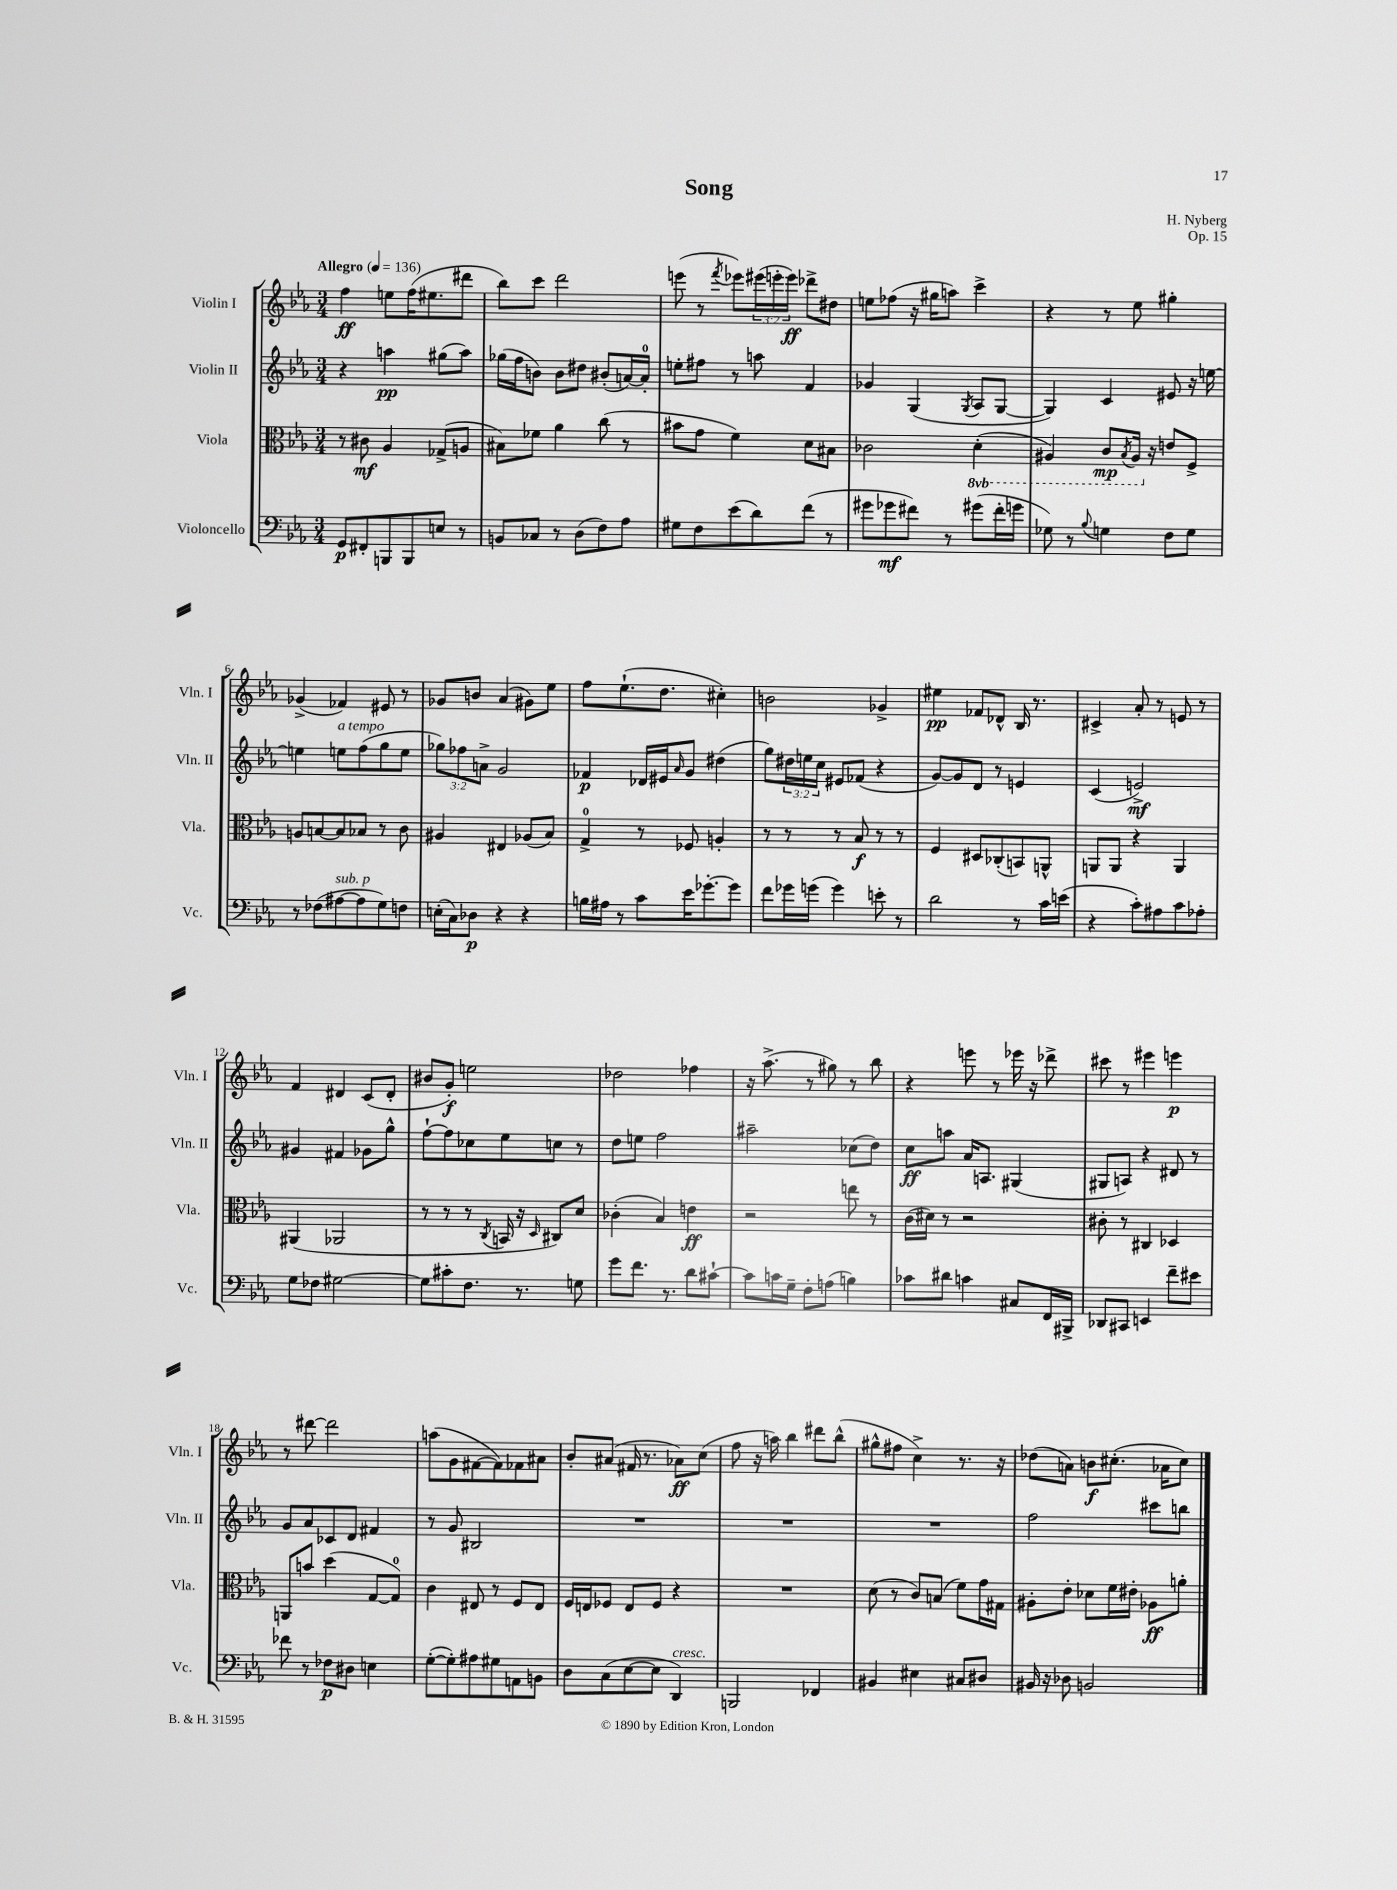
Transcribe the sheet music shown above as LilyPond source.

\header { title = "Song" composer = "H. Nyberg" opus = "Op. 15" }
<<
\new StaffGroup <<
\new Staff = "s0" \with { instrumentName = "Violin I" shortInstrumentName = "Vln. I" } {
    \clef treble \key ees \major \numericTimeSignature \time 3/4 \override Staff.TupletNumber.text = #tuplet-number::calc-fraction-text \tempo "Allegro" 4 = 136
    f''4\ff e''8 f''16( eis''8. dis'''8 |
    bes''8) c'''8 d'''2 |
    e'''8( r8 \acciaccatura { f'''8 } ees'''8) \tuplet 3/2 { eis'''16( e'''16-. e'''16\ff) } des'''8-> dis''8 |
    e''8 fes''8( r16 gis''16 a''8) c'''4-> |
    r4 r8 ees''8 gis''4-. |
    ges'4->( fes'4) eis'8 r8 |
    ges'8 b'8 aes'4( gis'8) ees''8 |
    f''8 ees''8.-!( d''8. cis''4-.) |
    b'2 ges'4-> |
    eis''4\pp fes'8 des'8-^ bes16 r8. |
    cis'4-> aes'8-. r8 e'8 r8 |
    f'4 dis'4 c'8( dis'8-. |
    bis'8 g'8-.\f) e''2 |
    des''2 fes''4 |
    r16 aes''8.->( r8 gis''8) r8 bes''8 |
    r4 e'''8 r8 ees'''16 r16 des'''8-> |
    cis'''8 r8 eis'''4 e'''4\p |
    r8 dis'''8~ dis'''2 |
    a''8( g'8 fis'8~ fis'8) fes'8 ais'8 |
    bes'8-. ais'8( fis'16 r8. aes'8\ff) c''8( |
    f''8 r16 a''16) bes''4 dis'''8 bes''8-^( |
    gis''8-^ fis''8 c''4->) r8. r16 |
    des''8( a'8) b'8\f cis''8.-.( aes'16 cis''8) \bar "|." |
}
\new Staff = "s1" \with { instrumentName = "Violin II" shortInstrumentName = "Vln. II" } {
    \clef treble \key ees \major \numericTimeSignature \time 3/4 \override Staff.TupletNumber.text = #tuplet-number::calc-fraction-text
    r4 a''4\pp gis''8( a''8) |
    ges''16( f''16 b'8) b'8 dis''8 bis'8-.( a'16~) a'16-0-. |
    e''8-. fis''8 r8 a''8 f'4 |
    ges'4 g4( \acciaccatura { g8 } aes8 g8~ |
    g4) c'4 eis'8 r16 e''16~ |
    e''4 e''8^\markup { \italic "a tempo" } f''8( g''8 e''8 |
    \tuplet 3/2 { ges''8) fes''8 a'8-> } g'2 |
    fes'4\p des'16 eis'16 \grace { aes'16 } g'8 dis''4( |
    g''8) \tuplet 3/2 { dis''16 e''16 c''16 } eis'8 fes'8( r4 |
    g'8~) g'8 d'8 r8 e'4 |
    c'4( e'2->\mf) |
    gis'4 fis'4 ges'8 g''8-^ |
    f''8~-! f''8 ces''8 ees''8 c''8 r8 |
    d''8 e''8 f''2 |
    ais''2-- ces''8( d''8) |
    c''8\ff a''8 aes'16 a8. gis4( |
    gis8 a8) r4 dis'8 r8 |
    g'8 aes'8 ces'8 d'8 fis'4 |
    r8 g'8 bis2 |
    R2. |
    R2. |
    R2. |
    f''2 cis'''8 b''8 \bar "|." |
}
\new Staff = "s2" \with { instrumentName = "Viola" shortInstrumentName = "Vla." } {
    \clef alto \key ees \major \numericTimeSignature \time 3/4 \set Staff.ottavationMarkups = #ottavation-simple-ordinals
    r8 cis'8\mf aes4 ges8->( a8 |
    bis8) fes'8 aes'4 c''8( r8 |
    bis'8 g'8 f'4) d'8 bis8 |
    ces'2 \ottava #-1 d4-.( |
    ais,4) c8\mp \acciaccatura { bes,8 } ais,16 \ottava #0 r16 e'8 f8-> |
    a8 b8~ b8 bes8 r8 c'8 |
    ais4 eis4 aes8( bes8) |
    g4-0-> r8 fes8 a4-. |
    r8 r8 r8 bes8\f r8 r8 |
    f4 dis8 ces8-.( b,8) a,8-^ |
    a,8 a,8 r4 a,4 |
    ais,4( aes,2 |
    r8 r8 r8 \acciaccatura { c8 } b,16 r16 \grace { d16 } cis8) d'8 |
    ces'4-.( bes4) e'4\ff |
    r2 e''8 r8 |
    c'16( dis'16) r8 r2 |
    cis'8-. r8 cis4 des4 |
    a,8 b'8 d''4( g8~ g8-0) |
    c'4 eis8 r8 f8 eis8 |
    f16 e16 fes8 e8 fes8 r4 |
    R2. |
    d'8( r8 c'8) b8( f'8) g'16 gis16 |
    ais8-. ees'8-. des'8 f'16 eis'16-. aes8\ff a'8-. \bar "|." |
}
\new Staff = "s3" \with { instrumentName = "Violoncello" shortInstrumentName = "Vc." } {
    \clef bass \key ees \major \numericTimeSignature \time 3/4
    g,8\p fis,8-. b,,8 b,,8 e8 r8 |
    b,8 ces8 r8 d8( f8) aes8 |
    gis8 f8 ees'8( d'8) f'8( r8 |
    gis'8 ges'8\mf fis'8) r8 gis'8( fis'16-. g'16 |
    ges8) r8 \appoggiatura { bes8 } g4 f8 g8 |
    r8 fes8( ais8~^\markup { \italic "sub. p" } ais8 g8) f8 |
    e16-.( c16) des8\p r4 r4 |
    b16 ais16 r8 c'8 ees'16 ges'8.~-. ges'8 |
    f'8 ges'16 g'16( g'4) e'8-. r8 |
    d'2 r8 c'16 e'16( |
    r4 c'8-.) ais8 c'8 aes8-. |
    g8 fes8 gis2~ |
    gis8 cis'8-. f8. r8. g8 |
    g'8 f'8. r8. d'8 cis'8~-! |
    cis'8 c'16 g16-- f8-. a8( b4) |
    ces'8 dis'8 c'4 cis8 f,16 bis,,16-> |
    des,8 cis,8 e,4 f'8-- eis'8 |
    fes'8 r8 fes8\p dis8 e4 |
    g8~-.( g8-.) ais8 gis8 a,8 b,8 |
    d8 c8( ees8~ ees8 d,4^\markup { \italic "cresc." }) |
    b,,2 fes,4 |
    bis,4 eis4 cis8 dis8 |
    bis,16 r16 des8 b,2 \bar "|." |
}
>>
>>
